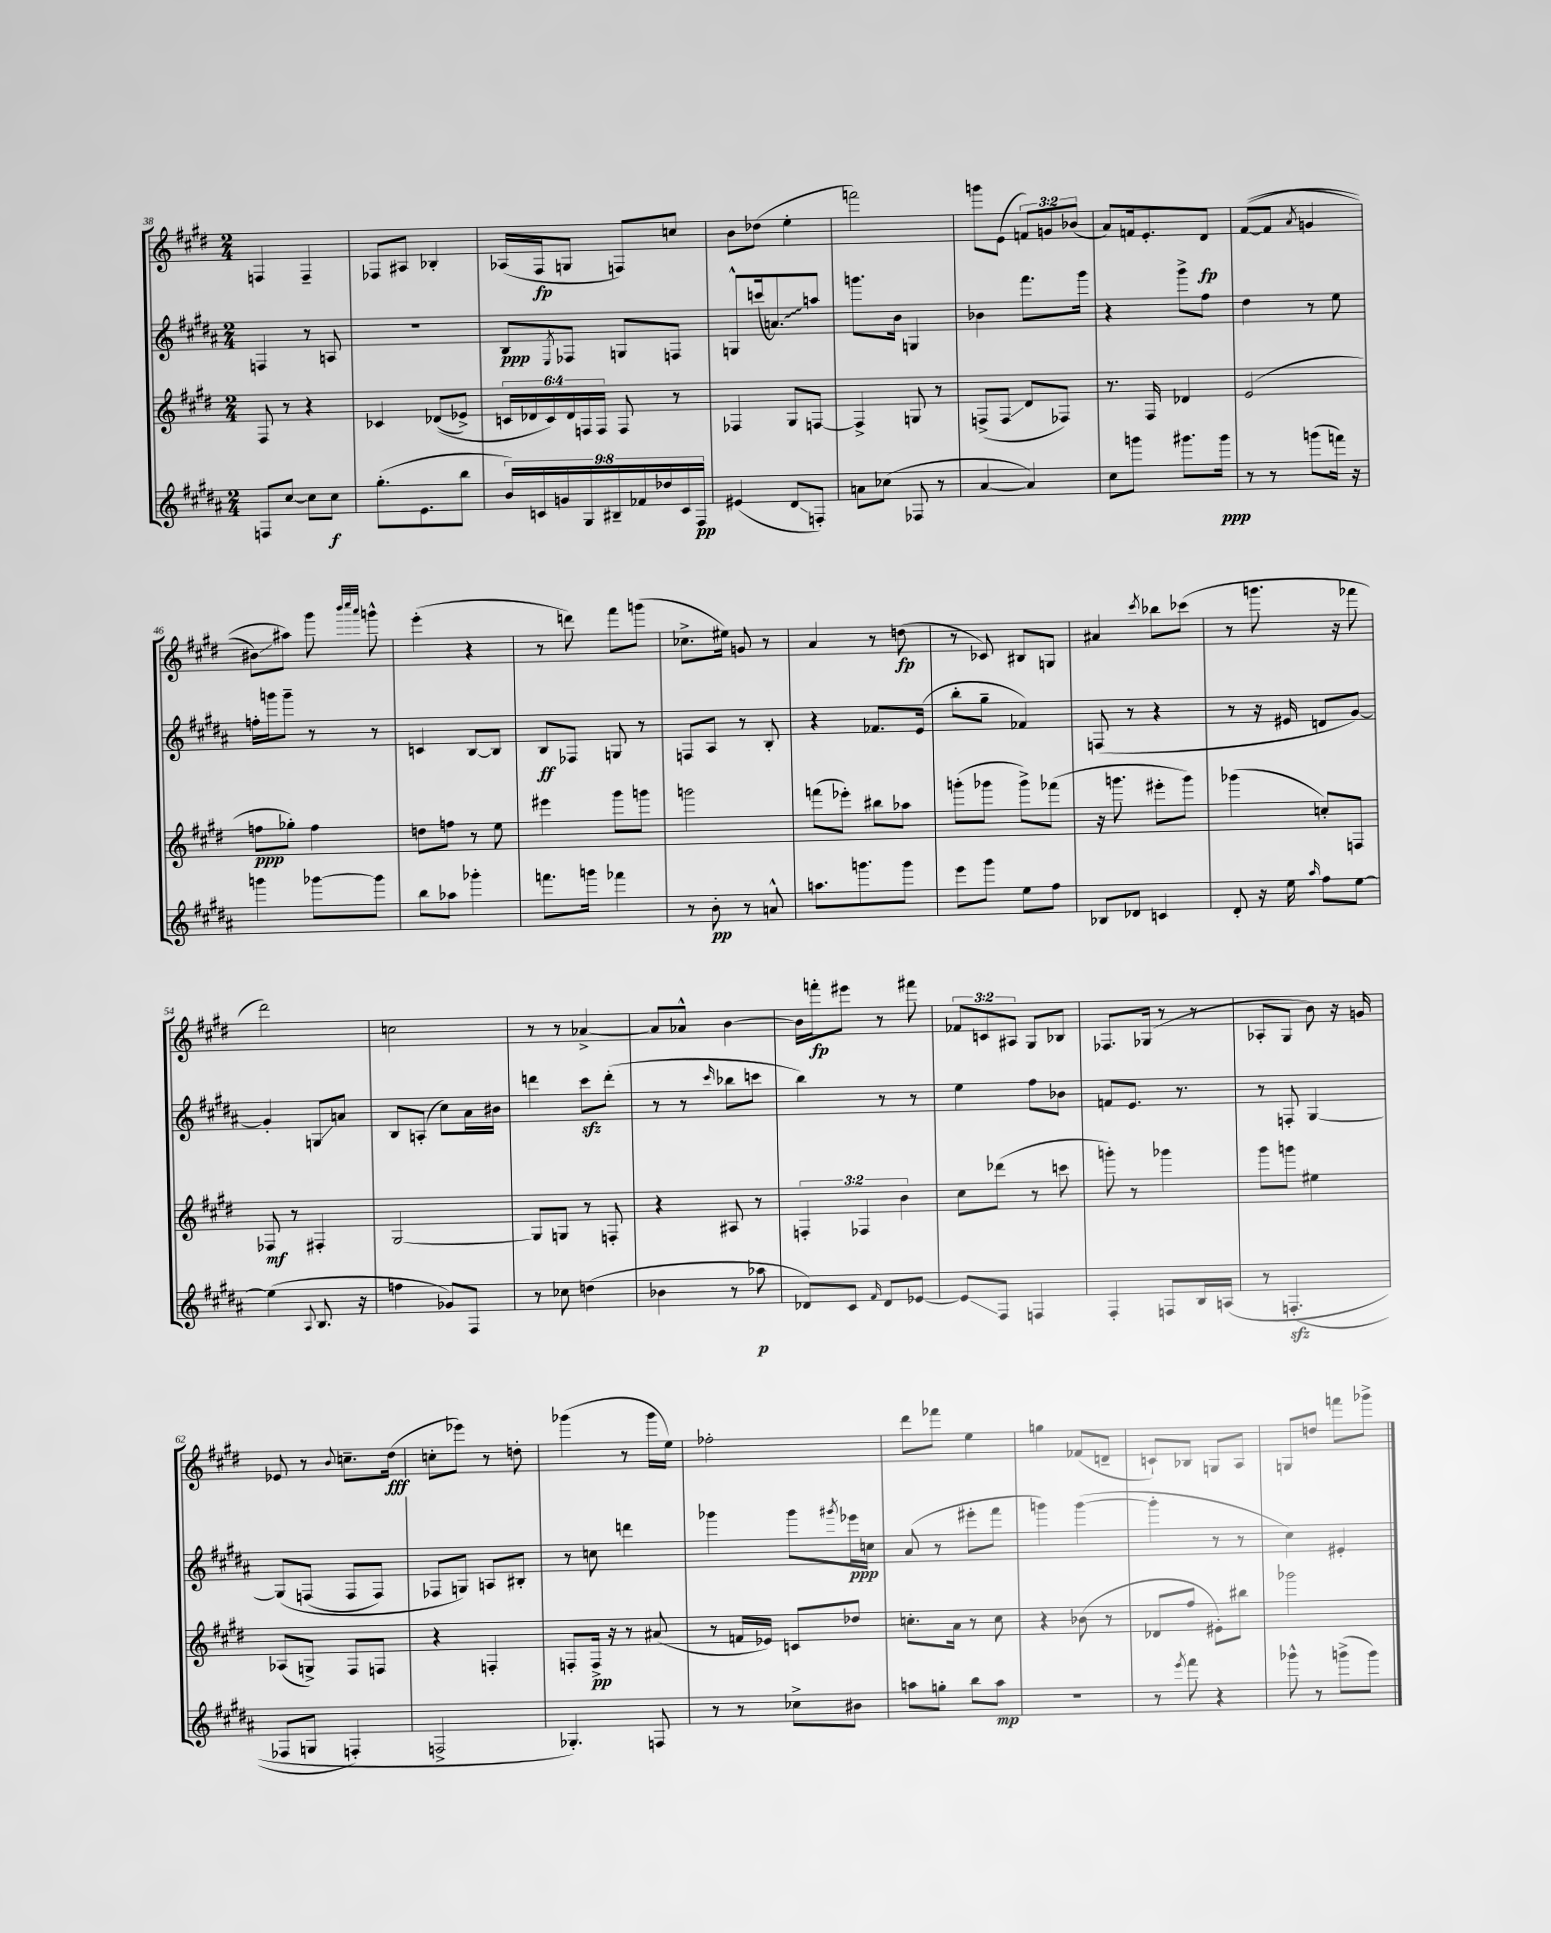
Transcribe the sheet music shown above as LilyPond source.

<<
\new StaffGroup <<
\new Staff = "s0" {
    \clef treble \key e \major \numericTimeSignature \time 2/4 \override Staff.TupletNumber.text = #tuplet-number::calc-fraction-text
    f4 f4-- |
    fes8 ais8 bes4-. |
    aes16( fis16\fp g8 f8) c''8 |
    b'8 des''8( e''4-. |
    f'''2) |
    g'''8 e'8( \tuplet 3/2 { f'8) g'8 bes'8( } |
    a'8) f'16 e'8.-. dis'8\fp |
    fis'8~(\( fis'8 \acciaccatura { a'8 } g'4 |
    bis'8\glissando) ais''8\) gis'''8 \grace { b'''32 cis''''32 a'''32 } g'''8-^ |
    e'''4-.( r4 |
    r8 d'''8) fis'''8 g'''8( |
    ces''8.-> eis''16) g'8 r8 |
    a'4 r8 d''8\fp( |
    r8 ces'8) bis8 g8 |
    ais'4 \acciaccatura { cis'''8 } bes''8 ces'''8( |
    r8 g'''8. r16 fes'''8 |
    dis'''2) |
    c''2 |
    r8 r8 aes'4~-> |
    aes'8 aes'8-^ b'4~ |
    b'16 f'''16-.\fp eis'''8 r8 fis'''8 |
    \tuplet 3/2 { fes'8 c'8 ais8 } gis8 bes8 |
    fes8. ges16( r8 r8 |
    aes8-. gis8 b'8) r16 g'16 |
    ees'8 r8 \appoggiatura { b'8 } c''8.-- dis''16\fff( |
    c''8-. ees'''8) r8 d''8-. |
    ges'''4( r8 ges'''16 e''16) |
    fes''2-. |
    dis'''8 fes'''8 e''4 |
    g''4 fes'8( d'8-- |
    c'8-!) bes8 g8 a8 |
    g8 d''8 f'''8 ges'''8-> \bar "|." |
}
\new Staff = "s1" {
    \clef treble \key b \major \numericTimeSignature \time 2/4
    f4 r8 a8 |
    R2 |
    b8\ppp \acciaccatura { e8 } fes8 g8 f8 |
    g8-^ c'''16( \once \override Glissando.style = #'zigzag a'8.\glissando) a''8 |
    g'''8. b'16 g4 |
    bes'4 fis'''8. gis'''16 |
    r4 gis'''8-> fis''8 |
    dis''4 r8 e''8 |
    f''16-. g'''16 g'''8-- r8 r8 |
    c'4 b8~ b8 |
    b8\ff fes8 g8 r8 |
    f8 ais8 r8 b8-. |
    r4 fes'8. e'16( |
    b''8-. gis''8-- fes'4) |
    f8( r8 r4 |
    r8 r16 eis'16 d'8 gis'8~) |
    gis'4-. g8\glissando a'8 |
    b8 a8-.( cis''8) ais'16 bis'16 |
    d'''4 cis'''8\sfz d'''8-.( |
    r8 r8 \grace { cis'''16 } bes''8 c'''8 |
    b''4) r8 r8 |
    e''4 fis''8 bes'8 |
    f'8 e'8. r8. |
    r8 f8-. gis4~ |
    gis8\( f8( f8 f8) |
    fes8 g8\) a8 bis8-. |
    r8 c''8 d'''4 |
    ges'''4 ges'''8 \acciaccatura { gis'''8 } ees'''16\ppp c''16 |
    ais'8( r8 eis'''8-. fis'''8 |
    g'''4) g'''4~( |
    g'''4-. r8 r8 |
    cis''4) eis'4-. \bar "|." |
}
\new Staff = "s2" {
    \clef treble \key e \major \numericTimeSignature \time 2/4 \override Staff.TupletNumber.text = #tuplet-number::calc-fraction-text
    fis8 r8 r4 |
    ces'4 des'8(\( ees'8->) |
    \tuplet 6/4 { c'16 des'16 c'16\) des'16 f16 f16 } f8 r8 |
    fes4 gis8 f8~ |
    f4-> g8 r8 |
    f8->( f8\glissando dis'8 fes8) |
    r8. fis16 des'4 |
    e'2( |
    f''8\ppp ges''8-.) f''4 |
    d''8 f''8 r8 e''8 |
    eis'''4 gis'''8 g'''8 |
    g'''2 |
    f'''8( ees'''8-.) bis''8 aes''8 |
    g'''8-.( ges'''8 ges'''8->) fes'''8( |
    r16 g'''8. eis'''8-. g'''8) |
    ges'''4( c''8-.) f8 |
    fes8\mf r8 fis4-. |
    gis2~ |
    gis8 g8 r8 f8-. |
    r4 ais8 r8 |
    \tuplet 3/2 { f4-. fes4 b'4 } |
    cis''8 des'''8( r8 c'''8 |
    g'''8-.) r8 ges'''4 |
    gis'''8 g'''8 eis''4 |
    aes8( g8->) fis8 f8 |
    r4 f4-. |
    f8-. f16->\pp r16 r8 ais'8( |
    r8 f'16 ees'16) c'8 des''8 |
    c''8.-. a'16 r8 c''8 |
    r4 bes'8( r8 |
    des'8 fis''8 eis'8-.) bis''8 |
    ges'''2 \bar "|." |
}
\new Staff = "s3" {
    \clef treble \key b \major \numericTimeSignature \time 2/4 \override Staff.TupletNumber.text = #tuplet-number::calc-fraction-text
    f8 cis''8~ cis''8 cis''8\f |
    gis''8.-.( e'8. b''8 |
    \tuplet 9/8 { b'16) c'16 g'16 gis16 bis16-- fes'16 des''16 c'16 fis16\pp } |
    eis'4( dis'8\glissando f8-.) |
    a'8 ces''8( fes8 r8 |
    ais'4~ ais'4) |
    cis''8 g'''8 gis'''8. gis'''16\ppp |
    r8 r8 g'''8( f'''16) r16 |
    g'''4 ges'''8~ ges'''8 |
    b''8 aes''8 ges'''4-. |
    f'''8. g'''16 fes'''4 |
    r8 b'8-.\pp r8 a'8-^ |
    a''8. g'''8. g'''8 |
    e'''8 gis'''8 e''8 fis''8 |
    bes8 des'8 c'4 |
    dis'8-. r16 e''16 \grace { ais''16 } fis''8 e''8~ |
    e''4( \appoggiatura { ais8 } b8. r16 |
    f''4 ges'8) fis8 |
    r8 ces''8 d''4( |
    bes'4 r8 aes''8\p |
    des'8) cis'8 \grace { fis'16 } des'8 ees'8~ |
    ees'8\glissando fis8 f4 |
    fis4-. f8 b16 a16\( |
    r8 f4.-.\sfz( |
    fes8 g8 f4-.) |
    f2-> |
    ges4.-.\) f8 |
    r8 r8 ces''8-> bis'8 |
    a''8 g''8-. b''8 a''8\mp |
    R2 |
    r8 \acciaccatura { e'''8 } fis'''8 r4 |
    ges'''8-^ r8 g'''8->( g'''8) \bar "|." |
}
>>
>>
\layout { \context { \Score currentBarNumber = #38 } }
